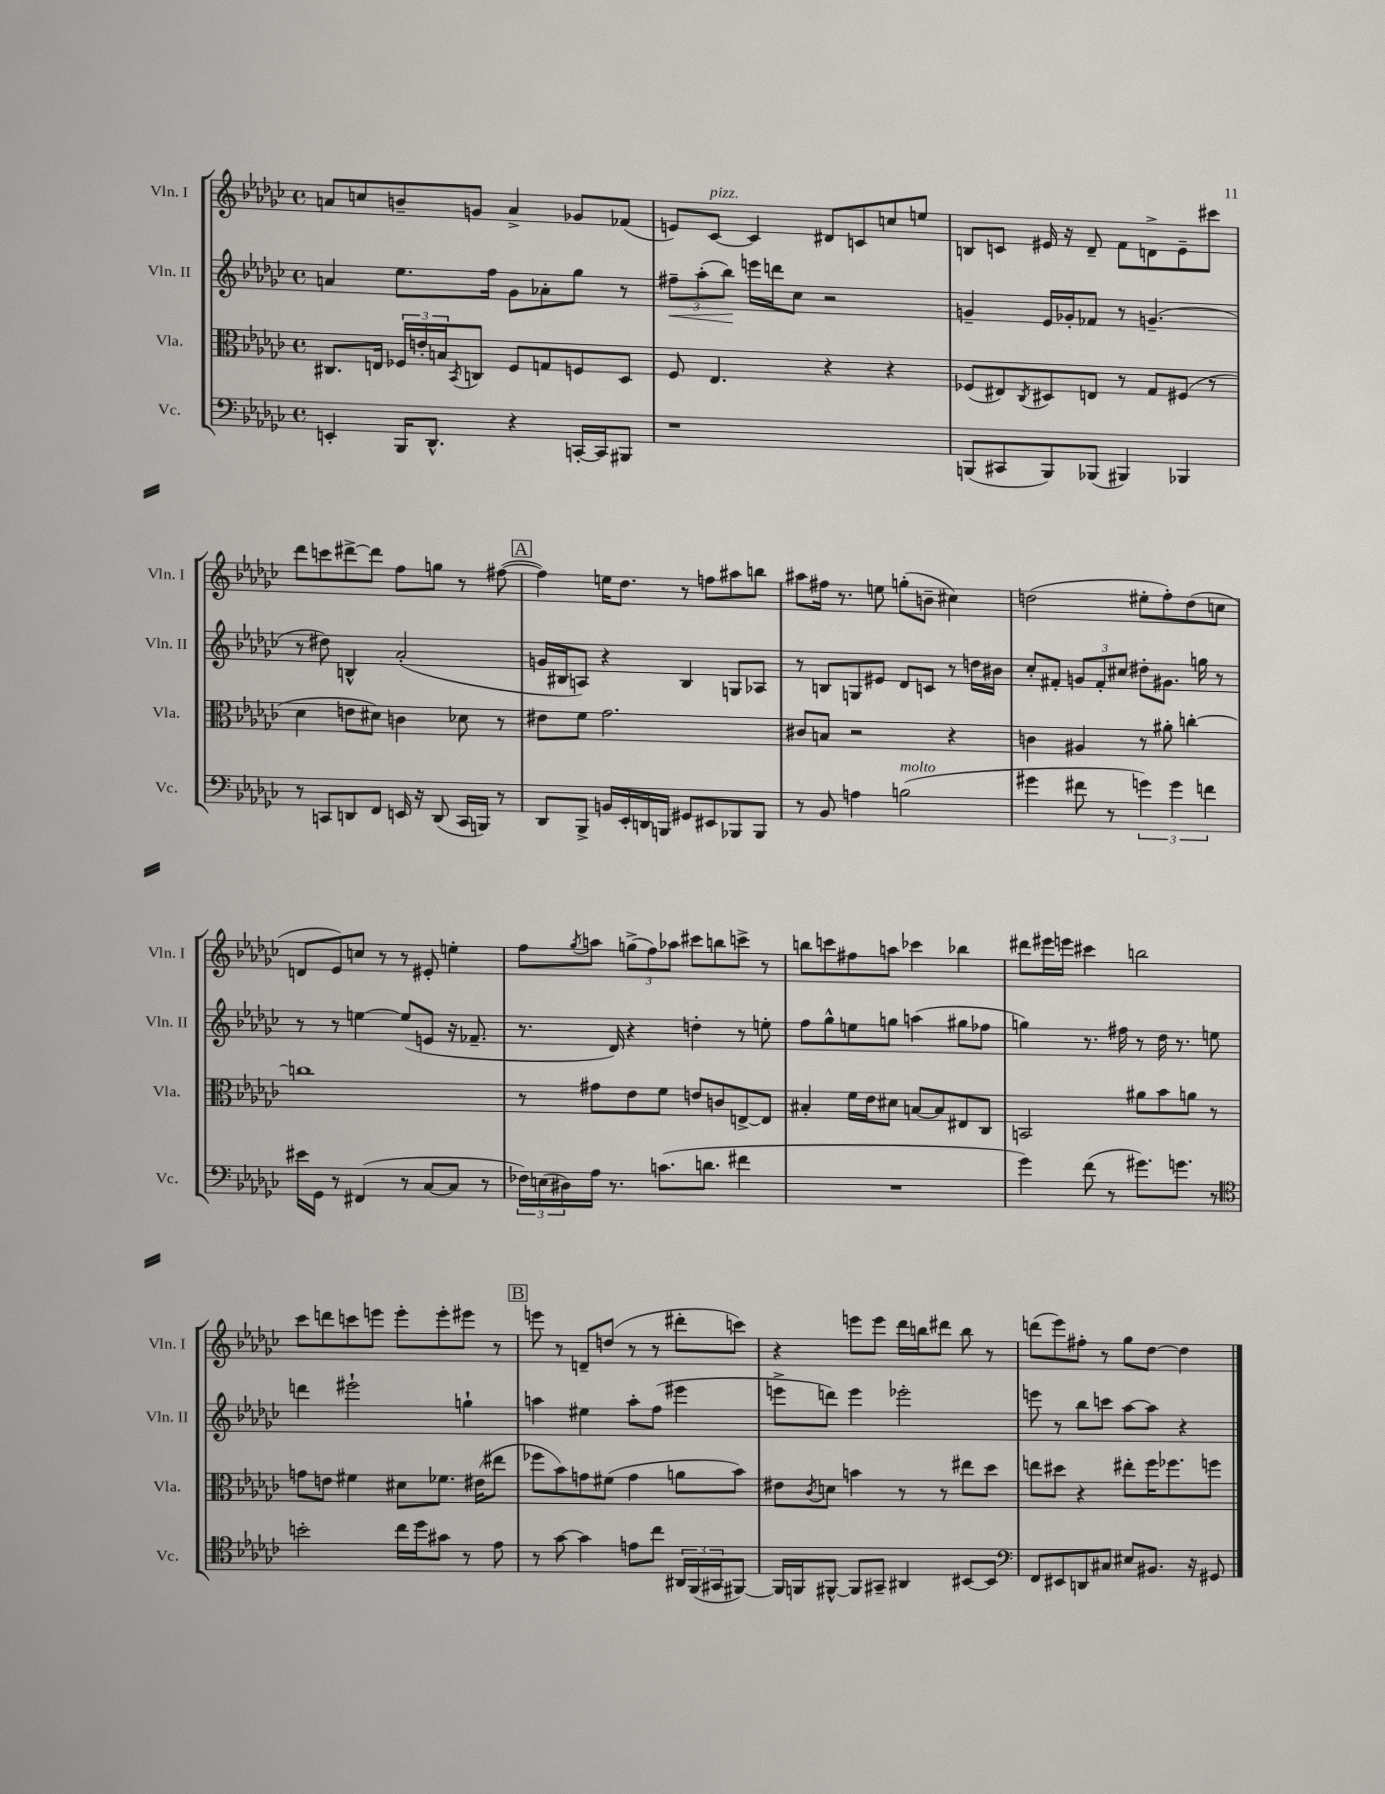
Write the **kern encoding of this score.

**kern	**kern	**kern	**kern
*staff4	*staff3	*staff2	*staff1
*clefF4	*clefC3	*clefG2	*clefG2
*k[b-e-a-d-g-c-]	*k[b-e-a-d-g-c-]	*k[b-e-a-d-g-c-]	*k[b-e-a-d-g-c-]
*M4/4	*M4/4	*M4/4	*M4/4
*met(c)	*met(c)	*met(c)	*met(c)
4EE'	8.C#	4a	8a
.	.	.	8cc
.	16E	.	.
16BBB-	24F-	8.ee-	8b~
.	24e'	.	.
8.DD-^^	.	.	.
.	24B	.	.
.	8qBB-	.	.
.	8C	.	8g
.	.	16ff	.
4r	8F-	8g-	4a^
.	8G	8a-'	.
[16CC'	8F	8gg-	8g-
16CC]	.	.	.
8BBB#	8D-	8r	(8f-
=	=	=	=
1r	8F	12ff#~	8e)
.	.	(12aa-'	.
.	4.E-	.	[8c-
.	.	12bb-)	.
.	.	16eee	4c-]
.	.	16ddd	.
.	.	8cc-	.
.	4r	2r	8d#
.	.	.	8c
.	4r	.	8cc
.	.	.	8ee
=	=	=	=
(8BBB	(8F-	4g~	8B
8CC#	8E#)	.	8c
.	8qC-	.	.
8BBB)	8D#	16e-	16e#
.	.	16g-'	16r
(8BBB-	8E	8f-	8d-~
4BBB#)	8r	8r	8f
.	8G-	(4.g~	8d^
4BBB-	(8F#	.	8e#~
.	8r	.	8ccc#
=	=	=	=
8r	4d-	8r	8ddd-
8CC	.	8dd#)	8ccc
8DD	8e	4B^^	[8ddd#^
8FF	8d#)	.	8ddd#]
16EE	4c	(2a-'	8ff
16r	.	.	.
(8DD	.	.	8gg
16CC	8d-	.	8r
16BBB)	.	.	.
8r	8r	.	([8ff#
=	=	=	=
8DD-	8e#	16g	4ff#])
.	.	16B#	.
8BBB-^	8f	8A)	.
16BB	2.g-	4r	16ee
16EE-'	.	.	8.dd-
16DD	.	.	.
16BBB	.	.	.
8GG#	.	4B#	8r
8EE#	.	.	8ff
8BBB-	.	8G	8aa#
8BBB-	.	8A-	8bb
=	=	=	=
8r	8c#	8r	8aa#
8BB-	8B	8B	16ff#
.	.	.	8.r
4A	2r	8G	.
.	.	8e#	8ee
(2B	.	8d-	(8gg'
.	.	8c	8b~
.	4r	8r	4cc#)
.	.	16dd	.
.	.	16b#	.
=	=	=	=
4g#	4c	8cc-'	(2dd
.	.	8f#'	.
8f#	4A#	12g	.
.	.	12f#'	.
8r	.	.	.
.	.	12cc#	.
6g)	8r	8dd#'	8ee#'
.	8a#'	8.g#	8ff')
6g	.	.	.
.	[4cc'	.	(8dd
.	.	16gg	.
6f	.	.	.
.	.	8r	8cc
=	=	=	=
16e#	1cc]	8r	8d
16GG-	.	.	.
8r	.	8r	8e-)
(4FF#	.	[4ee	8cc
.	.	.	8r
8r	.	(8ee]	8r
[8C-	.	8e	8e#'
8C-]	.	16r	4ee'
.	.	8.f-~	.
8r	.	.	.
=	=	=	=
24F-)	8r	8.r	8ff
(24E	.	.	.
24D#)	.	.	.
.	.	.	8qgg-
16A-	8g#	.	8aa
8.r	.	16d-)	.
.	8e-	4r	(12gg^
.	.	.	12ff)
(8.c	8f	.	.
.	.	.	12aa-
.	8e	4dd'	8ccc#
8.d	.	.	.
.	8c	.	8bb
4f#	[8E^	8r	8ccc^
.	8E]	8ee'	8r
=	=	=	=
1r	4B#'	8ff	8bb
.	.	8gg-^^	8ccc
.	16f	8ee	8ff#
.	16e-	.	.
.	8d#	8gg	8aa
.	[8B	(4aa	4ccc-
.	8B]	.	.
.	8E#	8gg#	4bb-
.	8C-	8ff-	.
=	=	=	=
4g-)	2BB	4gg)	8ddd#
.	.	.	16eee#
.	.	.	16eee
(8f	.	8.r	4ccc#
8r	.	.	.
.	.	16ff#	.
8.g#)	8a#	8r	2bb
.	8b-	16dd-	.
8.g	.	8.r	.
.	8a	.	.
8r	8r	8ee	.
=	=	=	=
*clefC4	*	*	*
2b'	8g	4ddd	8ccc-
.	8e	.	8ddd
.	4f#	2eee#`	8ccc
.	.	.	8eee
16cc-	8d#	.	8eee'
16dd-	.	.	.
8g#	8.f-	.	8eee'
8r	.	4gg`	8eee#
.	(16e#	.	.
8e-	8ee#	.	8r
=	=	=	=
8r	8ff-	4aa	8eee
[8g-	8b-)	.	8r
4g-]	8g	4ee#	8d~
.	(8f#	.	(8dd
8e	4g	8aa'	8r
8cc-	.	(8ff	8r
24AA#	8a	4eee#	8ddd#'
(24FF	.	.	.
24GG#	.	.	.
[8FF#)	8b-)	.	8ccc)
=	=	=	=
16FF#]	8e#	8eee^	4r
16FF	.	.	.
.	8qc-	.	.
[8FF#^^	8d	8ddd)	.
8FF#]	4b	4eee	8eee
8GG#~	.	.	8eee
4AA#	8r	2eee-'	16ddd-
.	.	.	16bb
.	8r	.	8ddd#
[8BB#	8ee#	.	8bb
8BB#]	8dd-	.	8r
=	=	=	=
*clefF4	*	*	*
8FF	8ee	8eee	(8ddd
8EE#	8dd#	8r	8eee-)
8DD	4r	8bb-	8ff#'
8C#	.	8ccc	8r
8E#	8ee#'	[8aa-	8gg-
8.BB#	16ff	8aa-]	[8dd-
.	8.ff-	.	.
.	.	4r	4dd-]
16r	.	.	.
8GG#	8ff	.	.
==	==	==	==
*-	*-	*-	*-
